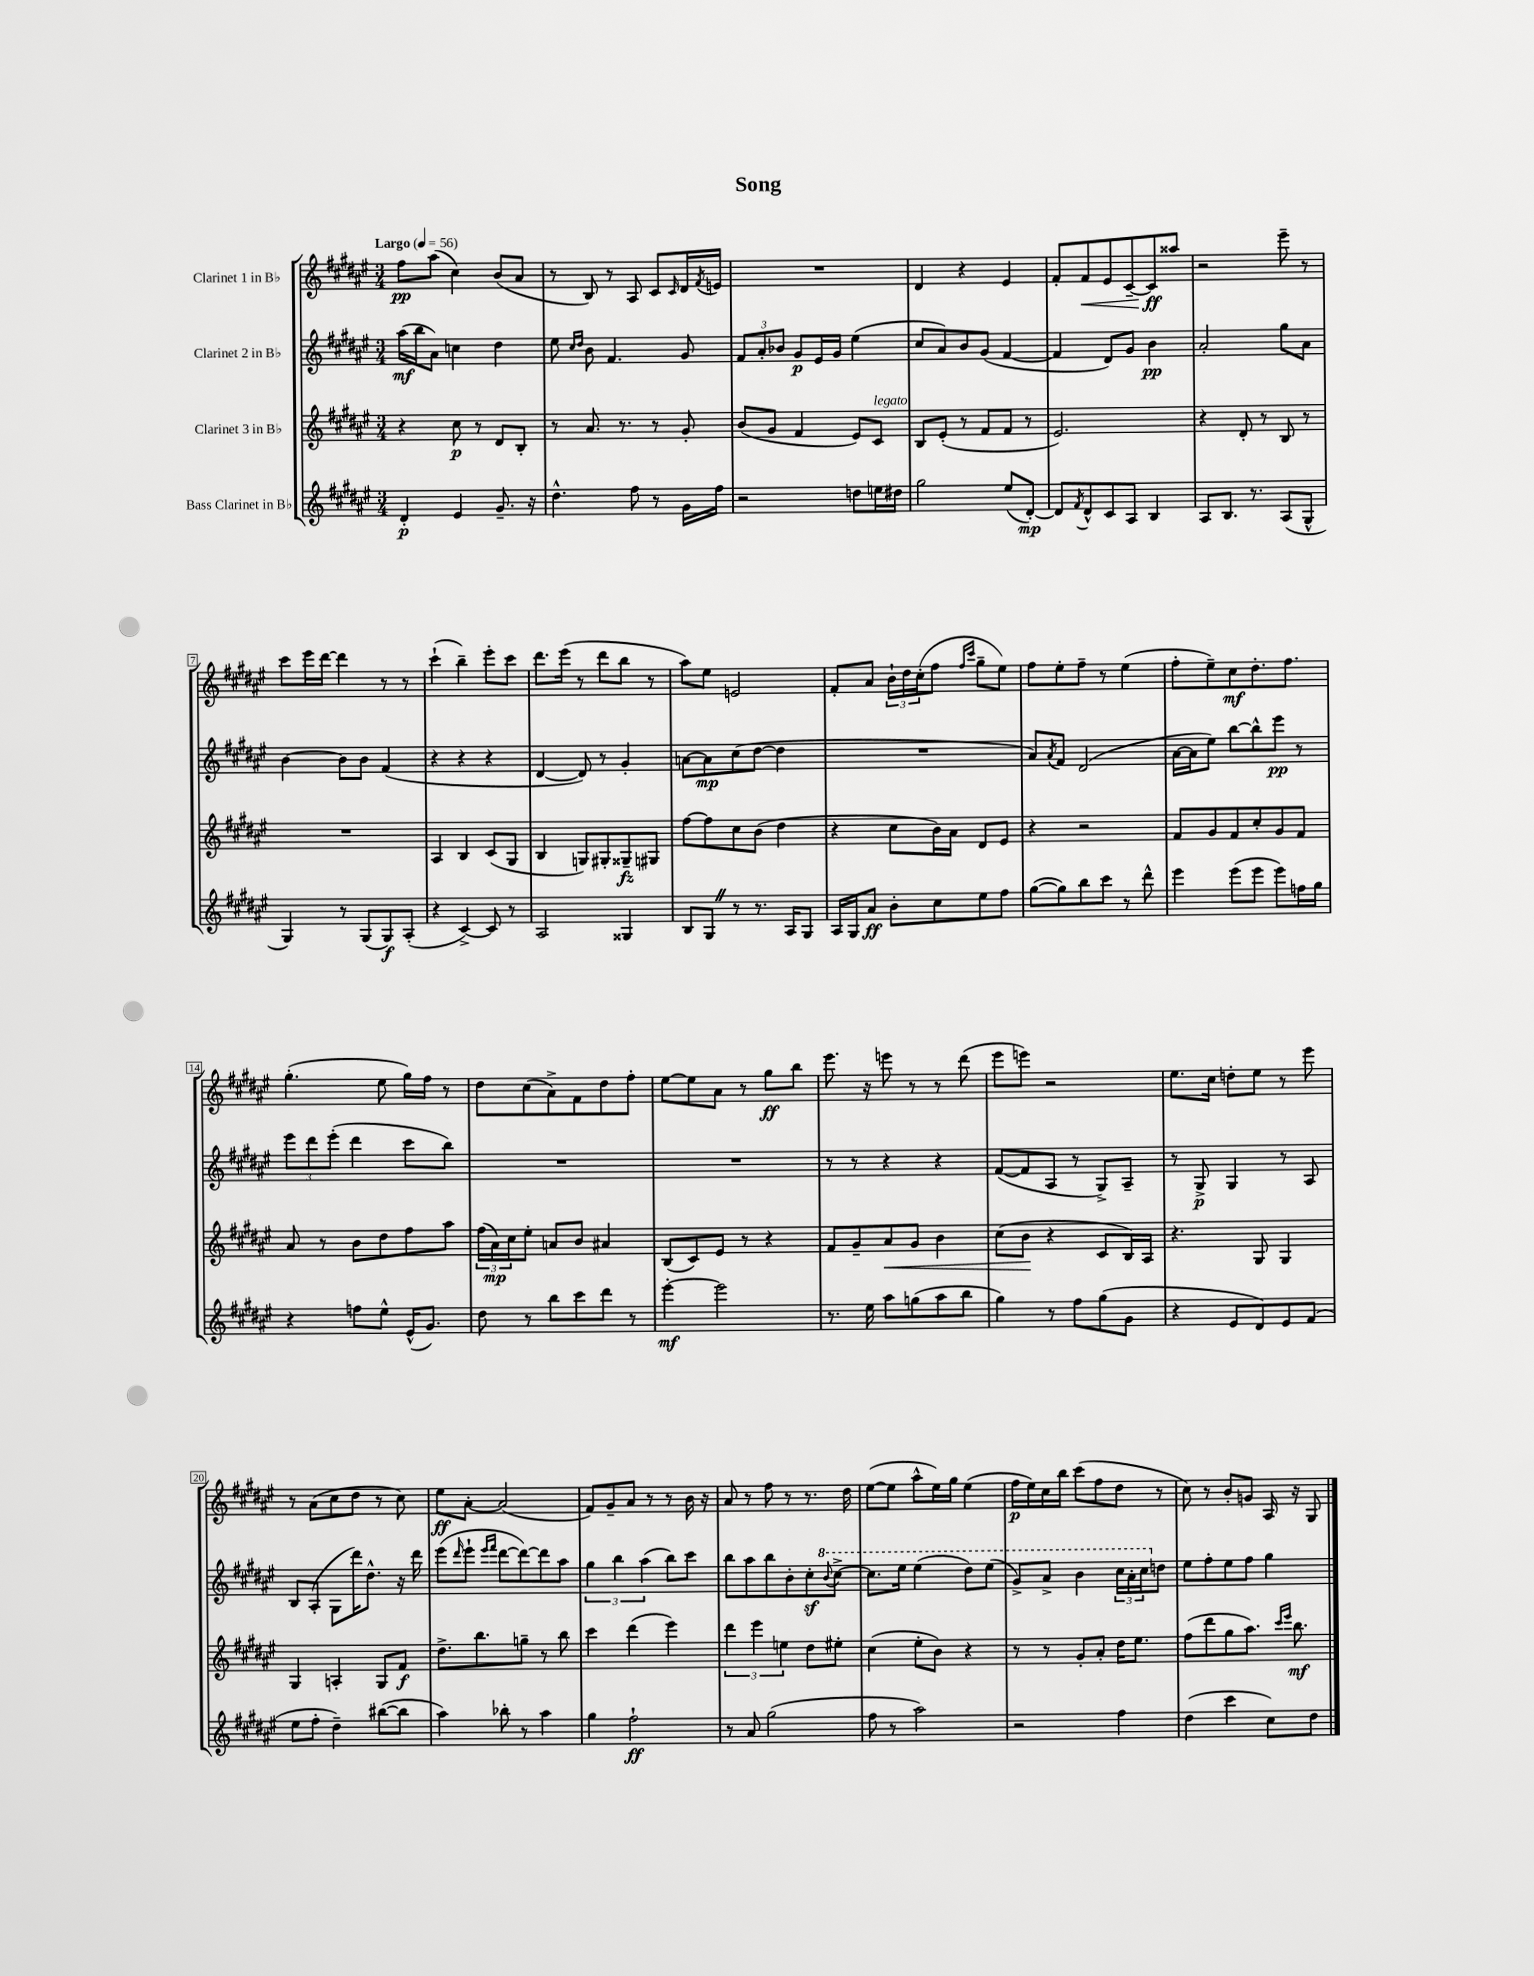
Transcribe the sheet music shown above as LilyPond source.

\header { title = "Song" }
<<
\new StaffGroup <<
\new Staff = "s0" \with { instrumentName = "Clarinet 1 in Bb" } {
    \clef treble \key fis \major \numericTimeSignature \time 3/4 \tempo "Largo" 4 = 56
    fis''8\pp ais''8( cis''4) b'8( ais'8 |
    r8 b8) r8 ais8 cis'8 \grace { cis'16 } dis'16 \acciaccatura { fis'8 } e'16 |
    R2. |
    dis'4 r4 eis'4 |
    fis'8-. fis'8\< eis'8 cis'8~-- cis'8\ff\! aisis''8 |
    r2 eis'''8-- r8 |
    cis'''8 eis'''16 dis'''16~ dis'''4 r8 r8 |
    cis'''4-!( b''4--) eis'''8-. cis'''8 |
    dis'''8. eis'''16( r8 dis'''8 b''8 r8 |
    ais''8) eis''8 e'2 |
    fis'8-. ais'8 \tuplet 3/2 { b'16-! dis''16 cis''16-.( } fis''8 \grace { fis''16 cis'''16 } gis''8-- eis''8) |
    fis''8 eis''8-. fis''8-- r8 eis''4( |
    fis''8-. eis''8--) cis''8\mf dis''8.-. fis''8. |
    gis''4.-.( eis''8 gis''16) fis''16 r8 |
    dis''8 cis''8( ais'8->) fis'8 dis''8 fis''8-. |
    eis''8~ eis''8 ais'8 r8 gis''8\ff b''8 |
    eis'''8. r16 e'''8 r8 r8 dis'''8( |
    eis'''8 e'''8) r2 |
    eis''8. cis''16 d''8-. eis''8 r8 eis'''8 |
    r8 ais'8( cis''8 dis''8 r8 cis''8) |
    eis''8\ff ais'8~-. ais'2( |
    fis'8) gis'8-- ais'8 r8 r8 b'16 r16 |
    ais'8 r8 fis''8 r8 r8. dis''16 |
    eis''8~( eis''8 ais''8-^ eis''16) gis''16 eis''4( |
    fis''16\p eis''16) cis''16 b''16 cis'''8( fis''8 dis''8 r8 |
    cis''8) r8 b'8-. g'8 ais16 r16 gis8 \bar "|." |
}
\new Staff = "s1" \with { instrumentName = "Clarinet 2 in Bb" } {
    \clef treble \key fis \major \numericTimeSignature \time 3/4
    ais''16\mf( b''16 ais'8) c''4 dis''4 |
    eis''8 \grace { cis''16 dis''16 } b'8 fis'4. gis'8 |
    \tuplet 3/2 { fis'8 ais'8-. bes'8 } gis'8\p eis'16 gis'16 eis''4( |
    cis''8 ais'8) b'8 gis'8( fis'4~ |
    fis'4 dis'8) gis'8 b'4\pp |
    ais'2-. gis''8 ais'8 |
    b'4~ b'8 b'8 fis'4( |
    r4 r4 r4 |
    dis'4~ dis'8) r8 gis'4-. |
    a'8~ a'8\mp cis''8( dis''8~ dis''4 |
    R2. |
    ais'8) \acciaccatura { ais'8 } fis'8 dis'2( |
    ais'16~ ais'16 eis''8) b''8~ b''8-^ eis'''8\pp r8 |
    \tuplet 3/2 { eis'''8 dis'''8 eis'''8-.( } dis'''4 cis'''8 b''8) |
    R2. |
    R2. |
    r8 r8 r4 r4 |
    fis'8~( fis'8 ais8 r8 gis8->) ais8-- |
    r8 gis8->\p gis4 r8 ais8 |
    b8 ais8-.( gis8 dis'''16) dis''8.-^ r16 dis'''16 |
    eis'''8( \grace { dis'''16 } eis'''8-! \grace { eis'''16 fis'''16 } dis'''8~ dis'''8~) dis'''8 ais''8 |
    \tuplet 3/2 { gis''4 b''4 ais''4( } b''8) cis'''8 |
    b''8 ais''8 b''8 b'8-. cis''8-.\sf \ottava #1 \appoggiatura { b''8 } cis'''8~-> |
    cis'''8. eis'''16 eis'''4( dis'''8) eis'''8( |
    gis''8->) ais''8-> b''4 \tuplet 3/2 { cis'''16 ais''16-. cis'''16 \ottava #0 } d''8 |
    eis''8 fis''8-. eis''8 fis''8 gis''4 \bar "|." |
}
\new Staff = "s2" \with { instrumentName = "Clarinet 3 in Bb" } {
    \clef treble \key fis \major \numericTimeSignature \time 3/4
    r4 cis''8\p r8 dis'8 b8-. |
    r8 ais'8. r8. r8 gis'8-. |
    b'8( gis'8 fis'4 eis'8) cis'8^\markup { \italic "legato" } |
    b8 eis'8-.( r8 fis'8 fis'8 r8 |
    eis'2.) |
    r4 dis'8-. r8 b8 r8 |
    R2. |
    ais4 b4 cis'8( gis8 |
    b4 g8) gis8-. gisis8--\fz gis8 |
    fis''8~ fis''8 cis''8 b'8( dis''4 |
    r4 cis''8 b'16) ais'16 dis'8 eis'8 |
    r4 r2 |
    fis'8 gis'8 fis'8 cis''8-. gis'8 fis'8 |
    ais'8 r8 b'8 dis''8 fis''8 ais''8 |
    \tuplet 3/2 { fis''16( ais'16\mp) cis''16 } eis''8-. a'8 b'8 ais'4 |
    b8( cis'8) eis'8 r8 r4 |
    fis'8 gis'8-- ais'8\< gis'8 b'4 |
    cis''8( b'8\! r4 cis'8 b16) ais16 |
    r4. gis8 gis4 |
    gis4 a4-. gis8 fis'8\f |
    dis''8.-> b''8. g''8-- r8 b''8 |
    cis'''4 dis'''4( eis'''4) |
    \tuplet 3/2 { dis'''4 eis'''4 e''4 } dis''8 eis''8-. |
    cis''4( eis''8-. b'8) r4 |
    r8 r8 gis'8-. ais'8-. dis''16 eis''8. |
    fis''8( dis'''8 gis''8 ais''8.) \grace { cis'''16 eis'''16 } b''8.\mf \bar "|." |
}
\new Staff = "s3" \with { instrumentName = "Bass Clarinet in Bb" } {
    \clef treble \key fis \major \numericTimeSignature \time 3/4
    dis'4-.\p eis'4 gis'8.-- r16 |
    dis''4.-^ fis''8 r8 gis'16 fis''16 |
    r2 d''8 e''16 dis''16 |
    gis''2 eis''8( dis'8~-.\mp) |
    dis'8 \acciaccatura { fis'8 } dis'8-^ cis'8 ais8 b4 |
    ais8 b8. r8. ais8( gis8-^ |
    gis4) r8 gis8( gis8\f) ais8-.( |
    r4 cis'4~->) cis'8 r8 |
    ais2 gisis4 |
    b8 gis8 \once \override BreathingSign.text = \markup { \musicglyph "scripts.caesura.straight" } \breathe r8 r8. ais16 gis8 |
    ais16 gis16 ais'8\ff b'8-. cis''8 eis''8 fis''8 |
    gis''8~( gis''8) b''8 cis'''8 r8 dis'''8-^ |
    eis'''4 eis'''8( eis'''8 eis'''8) f''16 gis''16 |
    r4 f''8 eis''8-^ eis'16-^( gis'8.) |
    dis''8 r8 b''8 cis'''8 dis'''8 r8 |
    eis'''4~-.\mf eis'''2 |
    r8. eis''16 ais''8 g''8( ais''8 b''8 |
    gis''4) r8 fis''8 gis''8( gis'8 |
    r4 eis'8 dis'8) eis'8 fis'8( |
    eis''8 fis''8-. dis''4--) bis''8~( bis''8 |
    ais''4) bes''8-. r8 ais''4 |
    gis''4 fis''2-!\ff |
    r8 ais'8 gis''2( |
    fis''8 r8 ais''2) |
    r2 fis''4 |
    dis''4( cis'''4 cis''8) dis''8 \bar "|." |
}
>>
>>
\layout { \context { \Score \override BarNumber.stencil = #(make-stencil-boxer 0.1 0.3 ly:text-interface::print) } }
